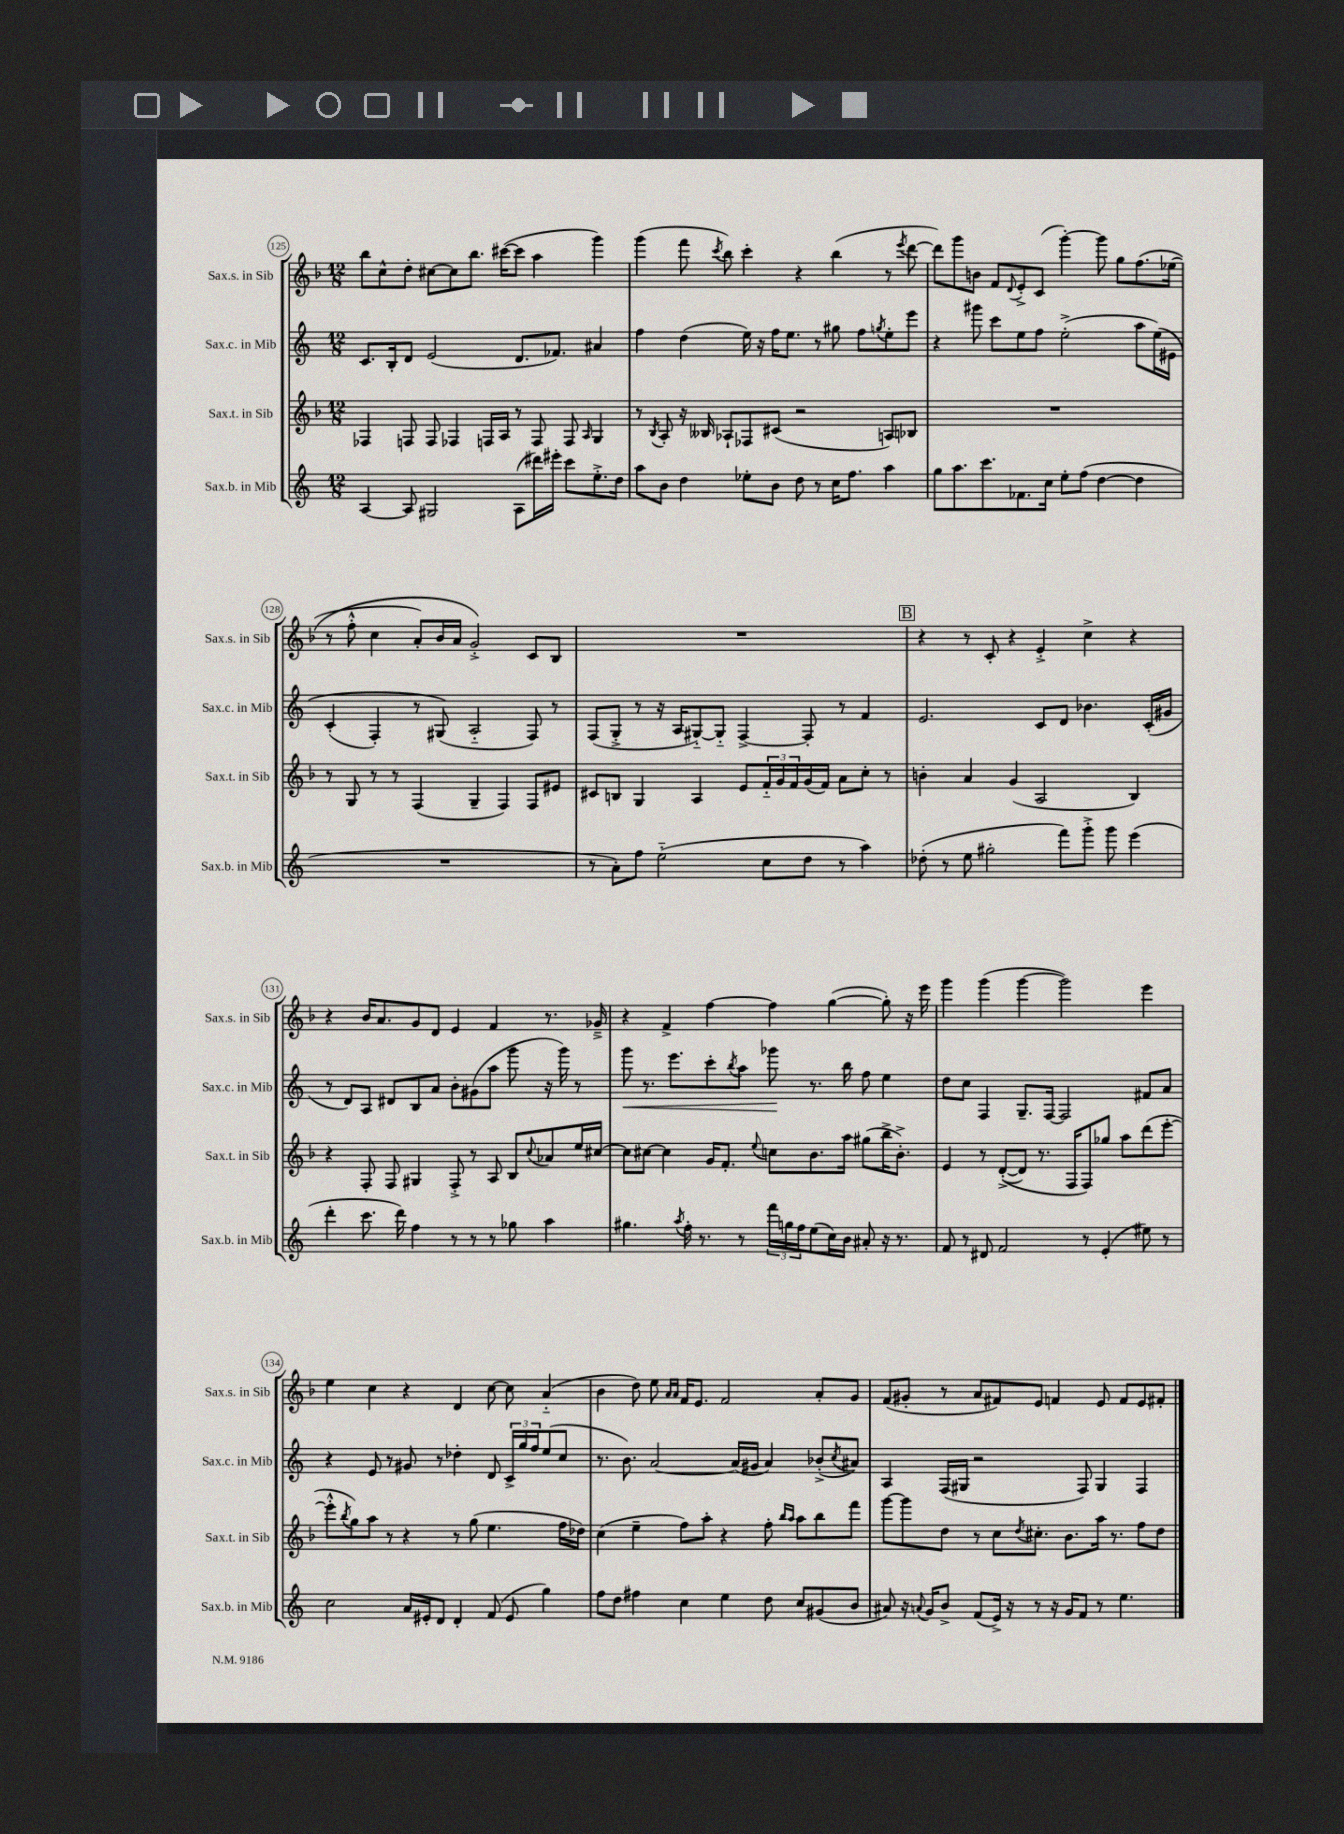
<<
\new StaffGroup <<
\new Staff = "s0" \with { instrumentName = "Sax.s. in Sib" shortInstrumentName = "Sax.s. in Sib" } {
    \clef treble \key f \major \numericTimeSignature \time 12/8
    bes''8 c''8-^ d''8-. cis''8~ cis''8 bes''8. cis'''16~( cis'''8 a''4 g'''4) |
    g'''4( f'''8 \acciaccatura { c'''8 } bes''8) c'''4-. r4 bes''4( r8 \acciaccatura { e'''8 } d'''8~ |
    d'''8) g'''8 b'8 f'8 \appoggiatura { d'8 } e'8-.-> c'8( g'''4~-.) g'''8 g''8 f''8.\( ees''16( |
    r8 f''8-.-^ c''4 a'8-.) bes'16 a'16 g'2-.->\) c'8 bes8 |
    R1. |
    \mark \markup { \box "B" } r4 r8 c'8-. r4 e'4-.-> c''4-> r4 |
    r4 bes'16 a'8. g'8 d'8 e'4 f'4 r8. ges'16---> |
    r4 f'4-> f''4~ f''4 g''4~( g''8-.) r16 e'''16 |
    g'''4 g'''4( g'''4~ g'''2) e'''4 |
    e''4 c''4 r4 d'4 c''8~ c''8 a'4-_( |
    bes'4 d''8) e''8 \grace { a'16 a'16 } f'16 e'8. f'2 a'8-. g'8 |
    f'8( gis'8-. r8 a'8 fis'8) e'8 f'4 e'8 f'8 e'8 fis'8-. \bar "|." |
}
\new Staff = "s1" \with { instrumentName = "Sax.c. in Mib" shortInstrumentName = "Sax.c. in Mib" } {
    \clef treble \key c \major \numericTimeSignature \time 12/8
    c'8. b16-. d'8 e'2( d'8. fes'8.) ais'4 |
    f''4 d''4( e''16) r16 f''16 e''8. r8 gis''8 f''8 \acciaccatura { g''8 } e''8-. e'''8 |
    r4 gis'''8 c'''8 e''8 f''8 e''2-.->( a''8 e''16)\( eis'16 |
    c'4-.( f4-.) r8 gis8(\) a2-_ f8) r8 |
    f8( g8-.-> r8 r16 a16 gis8~-_) gis8-_ f4~-> f8-. r8 f'4 |
    \mark \markup { \box "B" } e'2. c'8 d'8 bes'4. c'16-.( gis'16 |
    r8 d'8) a8 dis'8 b8 a'8 b'8-. gis'8( a''8 g'''8 r16 g'''16) r8 |
    g'''8\< r8. e'''8. c'''8-. \acciaccatura { b''8 } a''8 ges'''8\! r8. b''16 f''8 e''4 |
    d''8 c''8 f4 g8.-- f16~ f2 fis'8 a'8 |
    r4 e'8 r8 gis'8 r8 des''4-. d'8 \tuplet 3/2 { c'16-> g''16 f''16 } e''8( c''8 |
    r8. b'8.) a'2~ a'16( gis'16 a'4) bes'8-.->( \acciaccatura { c''8 } ais'8) |
    a4 f16( gis16 r2 f8) gis4 f4 \bar "|." |
}
\new Staff = "s2" \with { instrumentName = "Sax.t. in Sib" shortInstrumentName = "Sax.t. in Sib" } {
    \clef treble \key f \major \numericTimeSignature \time 12/8
    fes4 f8 f8 fes4 f16 a16 r8 f8 f8 \grace { a16 } g4 |
    r8 \acciaccatura { bes8 } a8-. r16 beses16 aes8-! fes8 cis'8( r2 a8) bes8 |
    R1. |
    r8 g8 r8 r8 f4( g4-- f4) f8 eis'8 |
    cis'8 b8 g4 a4 e'8 \tuplet 3/2 { f'16-_ g'16 f'16 } g'16( f'16) a'8 c''8-. r8 |
    \mark \markup { \box "B" } b'4-. a'4 g'4( a2 bes4) |
    r4 f8-. f8 gis4 f8-.-> r8 a8 bes8 \appoggiatura { c''8 } aes'8 e''16 cis''16~ |
    cis''8 cis''8~ cis''4 g'16 f'8.-. \appoggiatura { e''8 } c''8 bes'8. a''16 gis''8( bes''16-> bes'8.-.->) |
    e'4 r8 d'8~-.->(\( d'8) r8. f16 f8\) ges''8 a''8 d'''8( e'''8~-. |
    e'''8-.-^ \acciaccatura { bes''8 } g''8) a''8 r8 r4 r8 g''8( e''4. f''16 des''16) |
    c''4( e''4-- f''8) a''8-. r4 f''8-. \grace { bes''16 a''16 } a''8 bes''8 f'''8 |
    g'''8~ g'''8 d''8 r8 c''8 \acciaccatura { d''8 } cis''8.-. bes'8. a''16 r8. f''8 d''8 \bar "|." |
}
\new Staff = "s3" \with { instrumentName = "Sax.b. in Mib" shortInstrumentName = "Sax.b. in Mib" } {
    \clef treble \key c \major \numericTimeSignature \time 12/8
    a4~ a8 gis2 a8( dis'''16) eis'''16-. c'''8 e''8.-.-> d''16 |
    a''8 b'8 d''4 ees''8-. b'8 d''8 r8 c''16 f''8. a''4 |
    g''8 a''8. c'''8. fes'8. c''16 e''8-. f''8( d''4~ d''4 |
    R1. |
    r8 a'8-.) f''8 e''2-_( c''8 d''8 r8 a''4) |
    \mark \markup { \box "B" } des''8-.( r8 e''8 gis''2-. f'''8) g'''8-.-> g'''8 e'''4( |
    d'''4-. c'''8. d'''16) f''4 r8 r8 r8 ges''8 a''4 |
    gis''4. \acciaccatura { a''8 } f''16-. r8. r8 \tuplet 3/2 { f'''16 g''16 f''16 } e''8( c''16) b'16 ais'8-. r16 r8. |
    f'8 r8 dis'8 f'2 r8 e'4-.( eis''8) r8 |
    c''2 a'16 eis'16-. d'8 d'4-. f'8( eis'8 g''4) |
    f''8 d''8 fis''4 c''4 e''4 d''8 c''8 gis'8( b'8 |
    ais'8) r16 \appoggiatura { a'8 } g'16 b'8-> f'8( e'16->) r16 r8 r16 g'16 f'8 r8 e''4. \bar "|." |
}
>>
>>
\layout { \context { \Score currentBarNumber = #125 \override BarNumber.stencil = #(make-stencil-circler 0.1 0.3 ly:text-interface::print) } }
